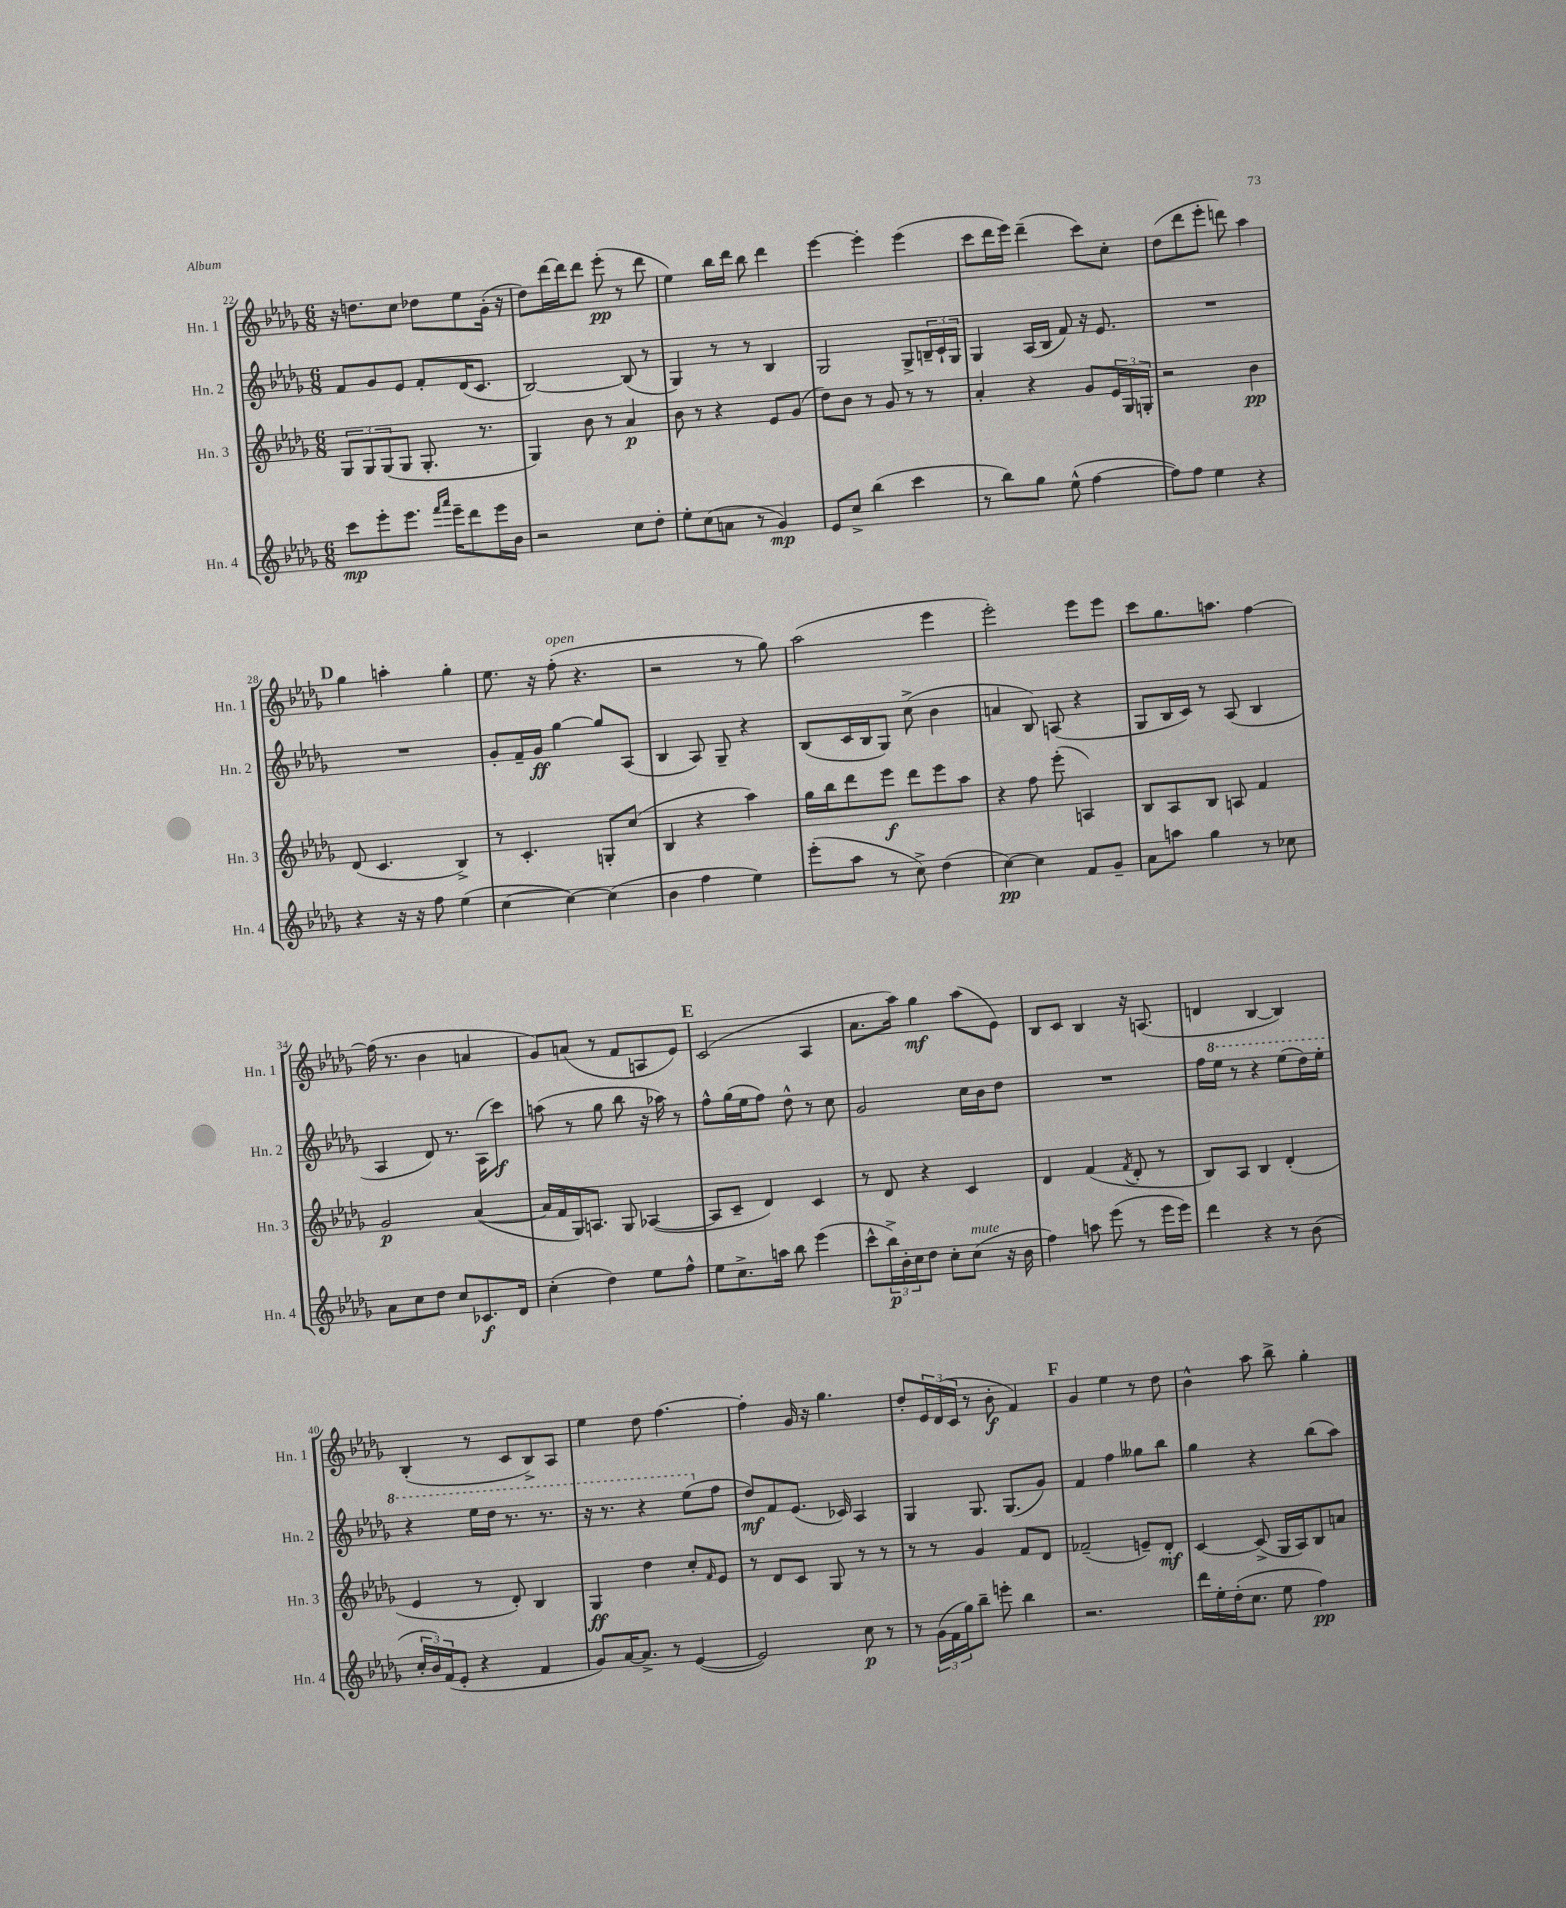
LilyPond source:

<<
\new StaffGroup <<
\new Staff = "s0" \with { instrumentName = "Hn. 1" shortInstrumentName = "Hn. 1" } {
    \clef treble \key des \major \numericTimeSignature \time 6/8
    r16 d''8. c''8 des''8 ees''8 ges'16-.( r16 |
    des''8) des'''16~ des'''16 des'''8 ees'''8-.\pp( r8 des'''8 |
    ees''4) bes''16 des'''16 bes''8 des'''4 |
    ees'''4~ ees'''4-. ees'''4( |
    c'''8 des'''16 ees'''16) des'''4--( c'''8) c''8-. |
    des''8( des'''8 ees'''8-. d'''8) aes''4 |
    \mark \markup { \bold "D" } ges''4 a''4-. ges''4-. |
    ees''8. r16 f''8-.^\markup { \italic "open" }( r4. |
    r2 r8 ges''8) |
    aes''2( ees'''4 |
    ees'''2-.) ees'''8 ees'''8 |
    c'''8 ges''8. a''8. f''4~ |
    f''16( r8. bes'4 a'4 |
    ges'8) a'8( r8 f'8 a8 ees'8) |
    \mark \markup { \bold "E" } c'2( aes4 |
    aes'8. aes''16) ges''4\mf aes''8( ees'8) |
    bes8 c'8 bes4 r16 a8.( |
    d'4 bes4~ bes4) |
    bes4-.( r8 c'8 bes8->) aes8 |
    ees''4 des''8 f''4.~ |
    f''4-. ges'16 r16 ges''4. |
    des''8-. \tuplet 3/2 { ees'16 des'16( c'16 } r8 bes'8-.\f f'4) |
    \mark \markup { \bold "F" } ges'4 ees''4 r8 des''8 |
    bes'4-^ aes''8 bes''8-> ges''4-. \bar "|." |
}
\new Staff = "s1" \with { instrumentName = "Hn. 2" shortInstrumentName = "Hn. 2" } {
    \clef treble \key des \major \numericTimeSignature \time 6/8
    f'8 ges'8 ees'8 f'8-. des'16( c'8. |
    bes2~) bes8( r8 |
    ges4) r8 r8 bes4 |
    ges2 ges8-> \tuplet 3/2 { b16-- c'16-! ges16 } |
    ges4 aes16( bes16 f'8) r16 ees'8. |
    R2. |
    \mark \markup { \bold "D" } R2. |
    ges'8-. f'16-- ges'16\ff ges''4~ ges''8 aes8( |
    bes4 aes8) ges8-- r4 |
    bes8( c'16 bes16 ges8) c''8->( bes'4 |
    a'4 bes8) a8( r4 |
    ges8 bes16 c'16) r8 aes8( bes4 |
    aes4 des'8) r8. aes16( c'''8\f) |
    a''8( r8 ges''8 bes''8 r16 aes''16) r8 |
    \mark \markup { \bold "E" } f''8-^ ges''16( ees''16 f''8) des''8-^ r8 c''8 |
    ges'2 c''16 bes'16 des''8 |
    R2. |
    f''16 \ottava #1 ees'''16 r8 r4 ees'''8( des'''16) ees'''16-. |
    r4 ees'''16 des'''16 r8. r8. |
    r16 r8. r4 ees'''8( \ottava #0 f''8 |
    des''8\mf) f'8 ees'8.( ces'16) aes4 |
    ges4 ges8. ges8.( ges'8) |
    \mark \markup { \bold "F" } f'4 f''4 geses''8 bes''8 |
    ges''4 r4 bes''8( aes''8) \bar "|." |
}
\new Staff = "s2" \with { instrumentName = "Hn. 3" shortInstrumentName = "Hn. 3" } {
    \clef treble \key des \major \numericTimeSignature \time 6/8
    \tuplet 3/2 { ges8 ges8 ges8( } ges8 ges8.-. r8. |
    ges4) bes'8 r8 aes'4\p |
    bes'8 r8 r4 ees'8 ges'8( |
    des''8) bes'8 r8 ges'8 r8 r8 |
    aes'4-. r4 ges'8 \tuplet 3/2 { ees'16 ges16 g16-. } |
    r2 bes'4\pp |
    \mark \markup { \bold "D" } des'8( c'4. bes4->) |
    r8 c'4.-. g8-. c''8( |
    bes4 r4 aes''4) |
    ges''16 bes''16 des'''8 ees'''8\f des'''8 ees'''8 aes''8 |
    r4 f''8 ees'''8-.( a4) |
    bes8 aes8 bes8 a8 f'4 |
    ges'2\p aes'4~( |
    aes'16 f'16 ges16) a8. ges8 aes4~( |
    \mark \markup { \bold "E" } aes8 c'8-- des'4) c'4 |
    r8 des'8 r4 c'4 |
    des'4 f'4( \acciaccatura { f'8 } des'8-. r8 |
    bes8) aes8 bes4 des'4-.( |
    ees'4 r8 des'8-.) bes4 |
    ges4\ff des''4 c''8-. \grace { f'16 } ees'8 |
    r8 des'8 c'8 ges8 r8 r8 |
    r8 r8 ges'4 f'8 des'8 |
    \mark \markup { \bold "F" } fes'2--( e'8--) des'8-.\mf |
    c'4~ c'8->( ges16 aes16) bes8 a'8 \bar "|." |
}
\new Staff = "s3" \with { instrumentName = "Hn. 4" shortInstrumentName = "Hn. 4" } {
    \clef treble \key des \major \numericTimeSignature \time 6/8
    c'''8\mp ees'''8-. ees'''8. \grace { f'''16 aes'''16 } ees'''16-- des'''8 ees'''16 bes'16 |
    r2 c''8 des''8-. |
    ees''8-. c''8( a'8 r8 ges'4\mp) |
    ees'8 c''8-> bes''4( c'''4 |
    r8 bes''8) ges''8 ees''8-^( f''4~ |
    f''8) f''8 ees''4 r4 |
    \mark \markup { \bold "D" } r4 r16 r16 f''8 ees''4( |
    c''4~ c''4~) c''4( |
    bes'4 f''4 ees''4) |
    ees'''8-.( aes''8 r8 c''8->) des''4( |
    c''4~\pp) c''4 f'8 ges'8-- |
    aes'8 a''8 ges''4 r8 ces''8 |
    aes'8 c''8 des''8 c''8 ces'8.\f des'16 |
    c''4-.( des''4) ees''8 f''8-^ |
    \mark \markup { \bold "E" } ees''8 c''8.-> a''16 bes''8 ees'''4( |
    c'''8-^ \tuplet 3/2 { bes''16->\p) bes'16-. c''16 } des''8 c''8-. c''8^\markup { \italic "mute" }( r16 bes'16 |
    f''4) a''8 ees'''8( r8 ees'''16 ees'''16) |
    des'''4 r4 r8 bes'8( |
    \tuplet 3/2 { c''16-. bes'16) f'16( } ees'8-. r4 f'4 |
    ges'8) aes'16~ aes'8.-> r8 ees'4~( |
    ees'2) c''8\p r8 |
    r8 \tuplet 3/2 { ges'16( f'16 ges''16) } bes''8-- e'''8-. bes''4 |
    \mark \markup { \bold "F" } r2. |
    des'''16 ees''16-. des''16-.( c''8. ees''8 f''4\pp) \bar "|." |
}
>>
>>
\layout { \context { \Score currentBarNumber = #22 } }
